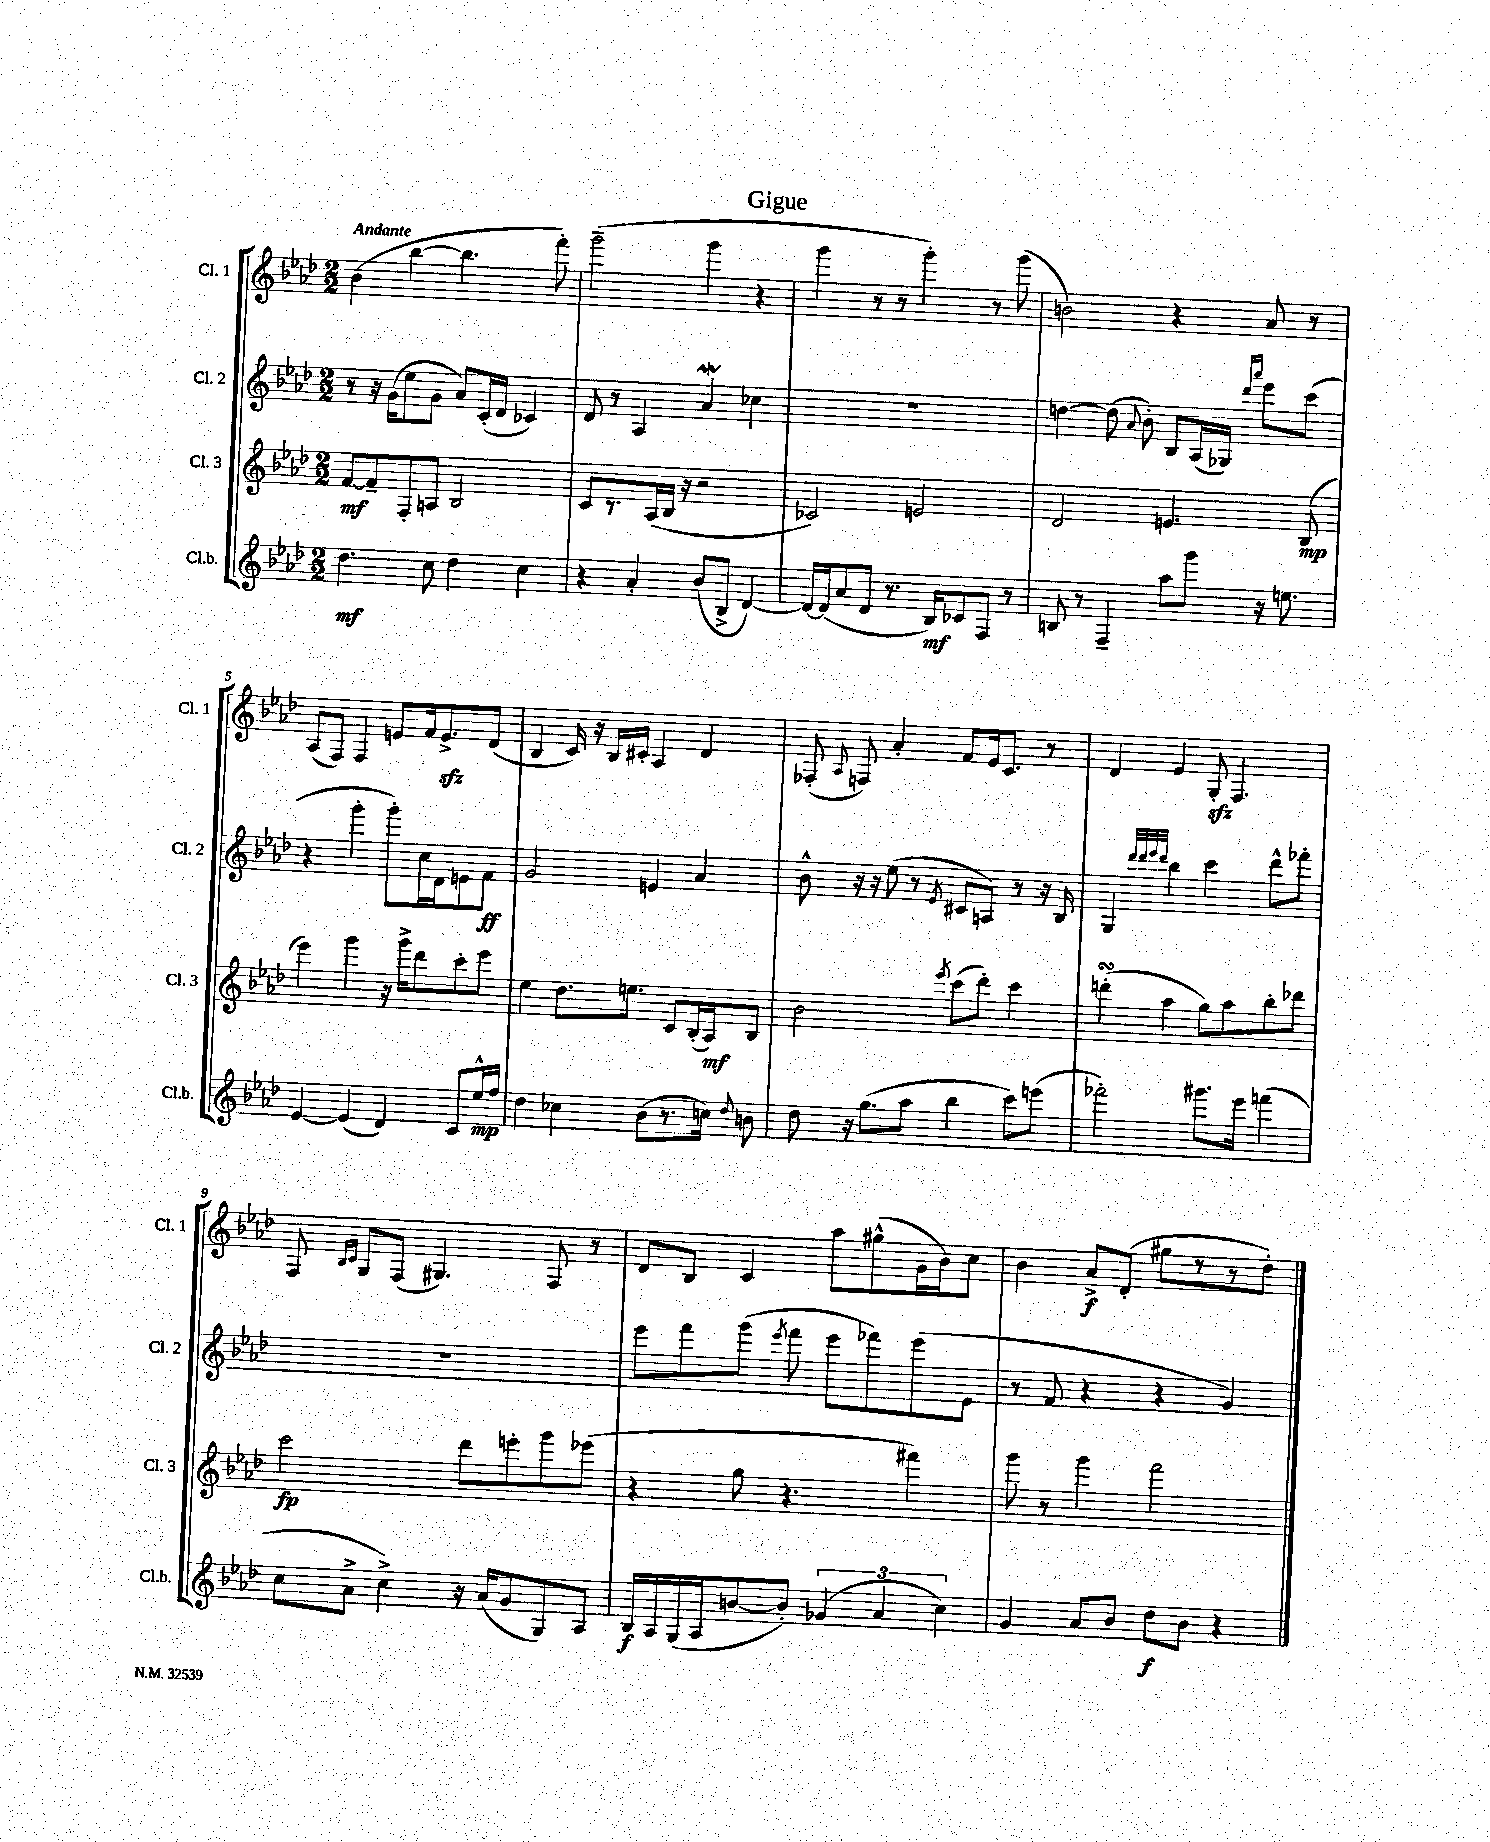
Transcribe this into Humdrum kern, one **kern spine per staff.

**kern	**kern	**kern	**kern
*staff4	*staff3	*staff2	*staff1
*clefG2	*clefG2	*clefG2	*clefG2
*k[b-e-a-d-]	*k[b-e-a-d-]	*k[b-e-a-d-]	*k[b-e-a-d-]
*M2/2	*M2/2	*M2/2	*M2/2
4.dd-	[8f	8r	(4b-
.	8f~]	16r	.
.	.	(16g	.
.	8F'	8ee-	[4bb-
8cc	8A	8g	.
4dd-	2B-	8a-)	4.bb-]
.	.	(16c'	.
.	.	16d-	.
4cc	.	4c-)	.
.	.	.	8fff')
=	=	=	=
4r	8c	8d-	(2ggg~
.	8.r	8r	.
4a-'	.	4A-	.
.	(16A-	.	.
.	16B-	.	.
.	16r	.	.
(8b-	2r	4a-	4ggg
8B-^	.	.	.
[4d-)	.	4cc-	4r
=	=	=	=
16d-_	2c-)	1r	4ggg
(16d-]	.	.	.
8a-	.	.	.
8d-	.	.	8r
8.r	.	.	8r
.	2e	.	4ggg')
16B-)	.	.	.
8c-	.	.	.
8F	.	.	8r
8r	.	.	(8ggg
=	=	=	=
8B	2d-	[4dd	2b)
8r	.	.	.
4F~	.	(8dd]	.
.	.	8qqa-	.
.	.	8b-')	.
8aa-	4.e	8B-	4r
8ggg	.	(16A-	.
.	.	16G-)	.
.	.	16qqddd-	.
.	.	16qqaaa-	.
16r	.	8eee-	8a-
8.ee	.	.	.
.	(8B-	(8ccc	8r
=	=	=	=
[4e-	4eee-)	4r	(8A-
.	.	.	8F)
(4e-]	4ggg	4ggg'	4F
4d-)	16r	8ggg')	8e
.	16ggg^	.	.
.	8ddd-	16cc	16f
.	.	16d-	8.e^
8c	8ccc'	8e	.
16ee-^^	8eee-	8f	(8d-
16ff	.	.	.
=	=	=	=
4dd-	4ee-	2g	4B-
4cc-	8.dd-	.	16c)
.	.	.	16r
.	.	.	16B-
.	8.ee	.	16c#'
(8b-	.	4e	4A-
8.r	8c	.	.
.	(16B-'	4a-	4d-
16cc)	16A-)	.	.
8qqdd-	.	.	.
8b	8B-	.	.
=	=	=	=
8dd-	2b-	8b-^^	(8F-'
.	.	.	8qqA-
16r	.	16r	8F)
(8.gg	.	16r	.
.	.	(8ee-	4a-'
8aa-	.	8r	.
.	8qeee-	8qe-	.
4bb-	(8ccc	8c#	8f
.	8ddd-')	8A)	16e-
.	.	.	8.c
8ccc)	4ccc	8r	.
(8eee	.	16r	8r
.	.	16B-	.
=	=	=	=
2fff-')	(4ddd'	4G	4d-
.	.	32qqddd-	.
.	.	32qqddd-	.
.	.	32qqeee-	.
.	.	32qqddd-	.
.	4aa-	4bb-	4e-
8.ggg#	8gg)	4ccc	8G'
.	8aa-	.	4.F
16eee-	.	.	.
(4fff	8bb-'	8ddd-^^	.
.	8ddd-	8fff-'	.
=	=	=	=
8cc	2ccc	1r	8F
.	.	.	16qqB-
.	.	.	16qqc
8a-^	.	.	8G
4cc^)	.	.	(8F
.	.	.	4.G#)
16r	8ddd-	.	.
(16a-	.	.	.
8g	8eee'	.	.
8G)	8ggg	.	8F
8A-	(8eee-	.	8r
=	=	=	=
16B-	4r	8eee-	8d-
16A-	.	.	.
(16G	.	8fff	8B-
16A-	.	.	.
[8b	8gg	(8ggg	4c
.	.	8qeee-	.
8b'])	4.r	8fff	.
(6g-	.	8eee-	8aa-
.	.	8fff-)	(8gg#^^
6a-	.	.	.
.	4fff#)	(8eee-	16g
.	.	.	16b-)
6cc)	.	.	.
.	.	8e-	8cc
=	=	=	=
4g	8ggg	8r	4b-
.	8r	8f	.
8a-	4ggg	4r	8a-^
8b-	.	.	(8d-'
8dd-	2fff	4r	8gg#
8b-	.	.	8r
4r	.	4g)	8r
.	.	.	8dd-')
==	==	==	==
*-	*-	*-	*-
